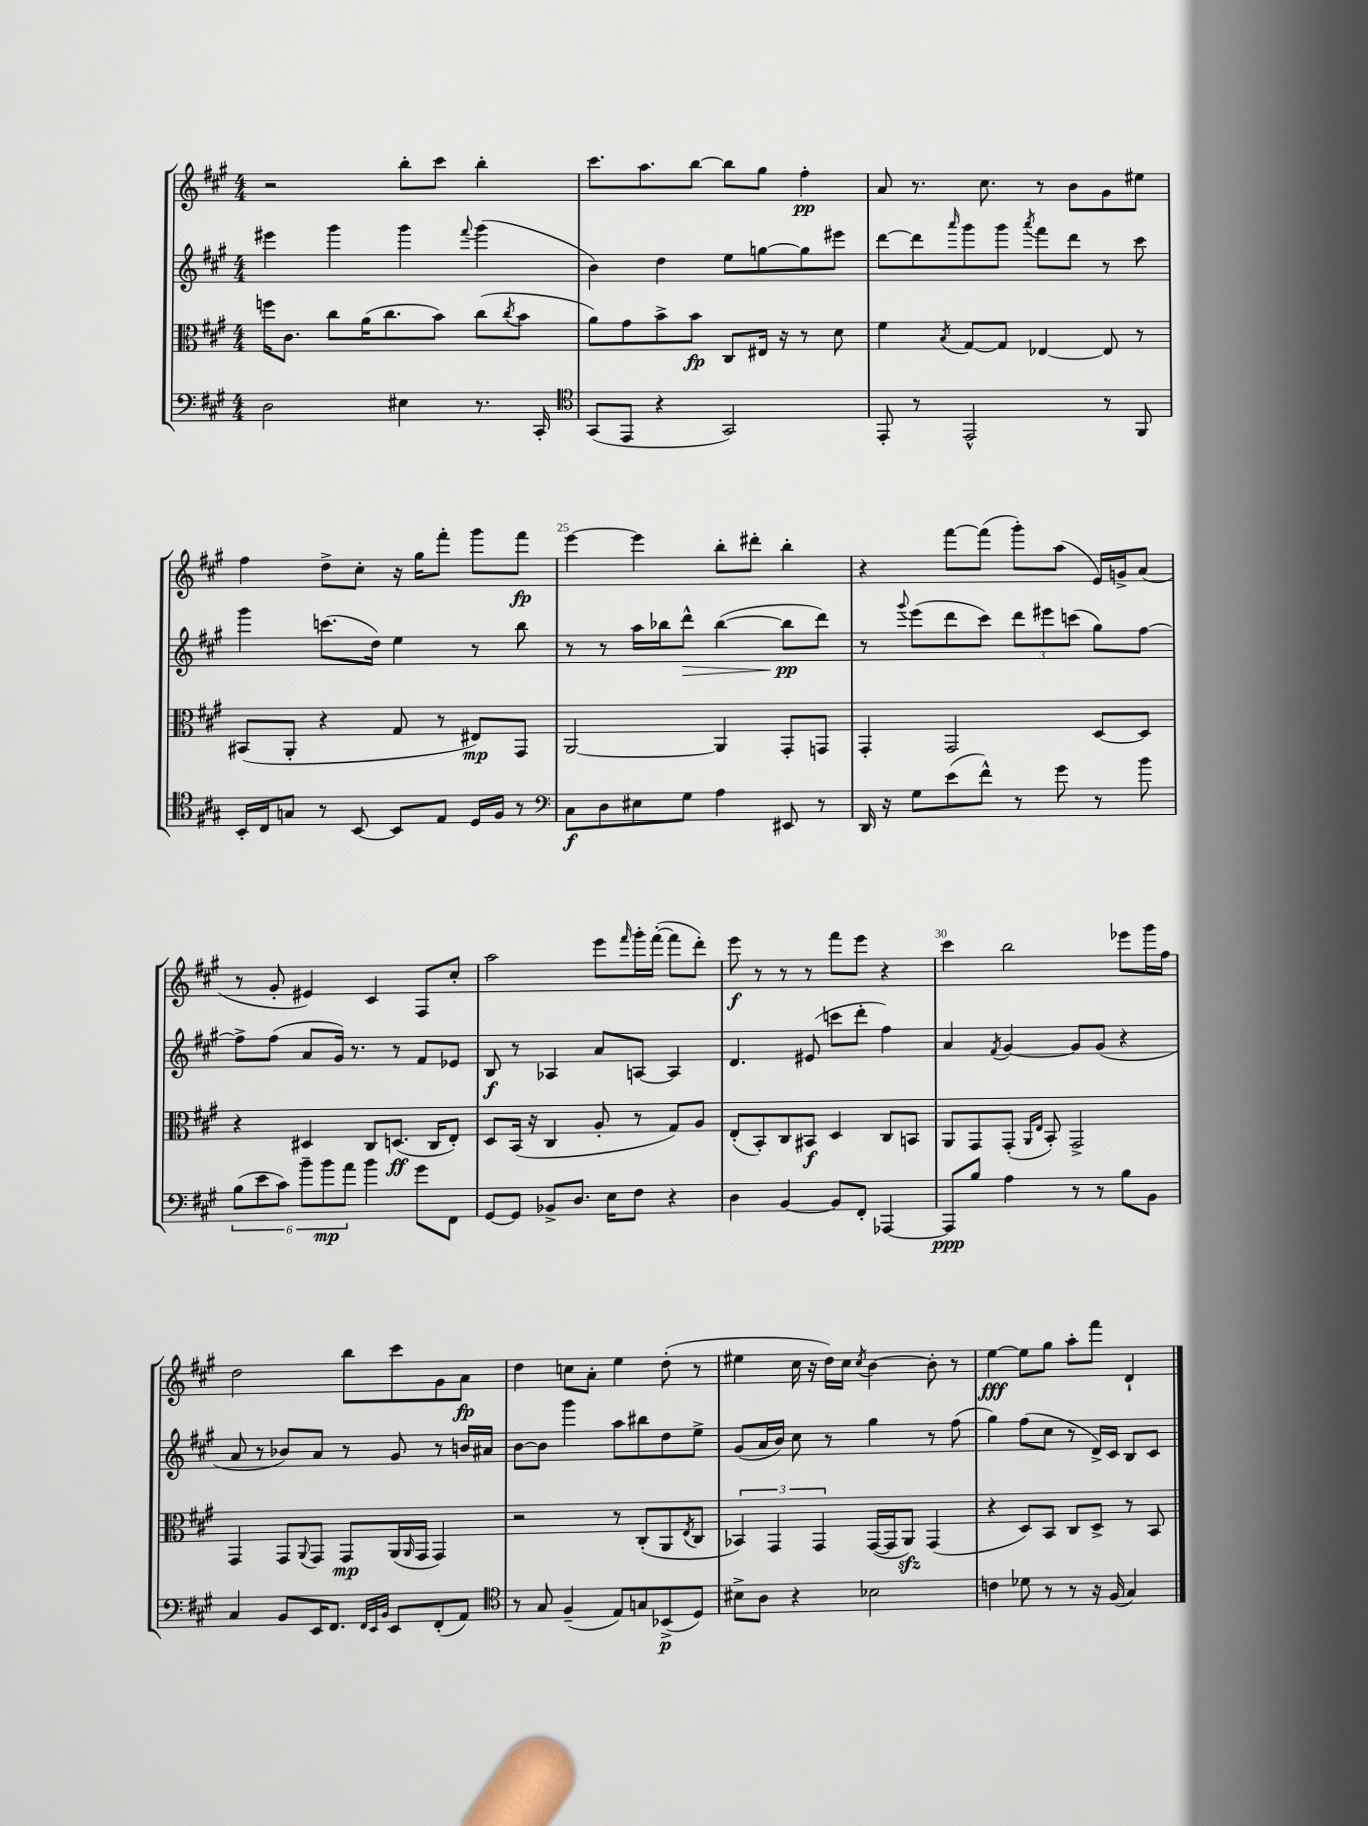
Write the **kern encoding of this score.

**kern	**kern	**kern	**kern
*staff4	*staff3	*staff2	*staff1
*clefF4	*clefC3	*clefG2	*clefG2
*k[f#c#g#]	*k[f#c#g#]	*k[f#c#g#]	*k[f#c#g#]
*M4/4	*M4/4	*M4/4	*M4/4
2D\	16ff\LK	4eee#\	2r
.	8.c#\J	.	.
.	8cc#\L	4ggg#\	.
.	(16a\K	.	.
.	8.cc#\	.	.
4E#\	.	4ggg#\	8bb'\L
.	8b\J)	.	8ccc#\J
.	.	8qqfff#/	.
8.r	(8cc#\L	(4ggg#\	4bb'\
.	8qcc#/	.	.
.	8b\J	.	.
16CC#'/	.	.	.
=	=	=	=
*clefC4	*	*	*
(8GG#/L	8a\L)	4b\)	8.ccc#\L
8EE/J	8g#\	.	.
.	.	.	8.aa\
4r	8b^\	4dd\	.
.	8b\J	.	[8bb\J
2GG#/)	8C#/L	8ee\L	8bb\]L
.	16E#/Jk	[8gg\	8gg#\J
.	16r	.	.
.	8r	8gg\]	4ff#'\
.	8d\	8eee#\J	.
=	=	=	=
8EE'/	4f#\	[8ddd\L	8a/
8r	.	8ddd\]	8.r
.	8qB/	16qqaaa/	.
2EE^^/	[8G#/L	8ggg#\	.
.	.	.	8.cc#\
.	8G#/]J	8ggg#\J	.
.	.	8qaaa/	.
.	[4E-/	8fff#\L	8r
.	.	8ddd\J	8b\L
8r	8E-/]	8r	8g#\
8FF#/	8r	8ccc#\	8ee#\J
=	=	=	=
16BB'/LL	(8BB#/L	4ggg#\	4ff#\
16C#/J	.	.	.
8G/J	8AA'/J	.	.
8r	4r	(8.ccc\L	8dd^\L
[8BB/	.	.	8cc#'\J
.	.	16dd\Jk)	.
8BB/]L	8G#/	4ee\	16r
.	.	.	16gg#\LK
8E/J	8r	.	8fff#'\J
16D/LL	8E#/L)	8r	8ggg#\L
16F#/JJ	.	.	.
8r	8GG#/J	8bb\	8fff#\J
=	=	=	=
*clefF4	*	*	*
8C#\L	[2AA/	8r	[4eee\
8D\	.	8r	.
8E#\	.	16aa\LL	4eee\]
.	.	16bb-\J	.
8G#\J	.	8ddd^^\J	.
4A\	4AA/]	([4bb-\	8bb'\L
.	.	.	8ddd#'\J
8EE#/	8GG#'/L	8bb-\]L	4bb'\
8r	8GG/J	8ddd\J)	.
=	=	=	=
16DD/	4GG#'/	8r	4r
16r	.	.	.
.	.	8qqggg#/	.
8G#\L	.	(8eee\L	.
(8e\	2GG#/	8ddd\	[8fff#\L
8f#^^\J)	.	8ccc#\J)	(8fff#\]J
8r	.	12ddd\L	8ggg#'\L)
.	.	12eee#\	.
8g#\	.	.	(8aa\J
.	.	(12ccc\J	.
8r	[8D/L	8gg#\L)	16e/LL)
.	.	.	16g^/J
8b\	8D/]J	[8ff#\J	(8a/J
=	=	=	=
(12B\L	4r	8ff#^\]L	8r
12e\	.	.	.
.	.	(8ff#\J	8g#'/
12c#\J)	.	.	.
12b~\L	4D#/	8a/L	4e#/)
12b\	.	.	.
.	.	16g#/Jk)	.
12a\J	.	.	.
.	.	8.r	.
4b\	8C#/L	.	4c#/
.	(8.D/J	8r	.
8g#\L	.	8f#/L	8F#/L
.	16C#/LK	.	.
8FF#\J	8E'/J)	8e-/J	8cc#'/J
=	=	=	=
[8GG#/L	8D/L	8B/	2aa\
8GG#/]J	(16BB/Jk	8r	.
.	16r	.	.
8BB-^/L	4C#/	4A-/	.
8.D/J	.	.	.
.	8A'/	8a/L	8eee\L
16E\LK	.	.	.
.	.	.	16qqfff#/
8F#\J	8r	[8A/J	16ggg#'\L
.	.	.	([16fff#'\JJ
4r	8G#/L)	4A/]	8fff#\]L
.	8A/J	.	8ddd'\J)
=	=	=	=
4D\	(8E'/L	4.d/	8eee\
.	8BB'/)	.	8r
[4BB/	8C#/	.	8r
.	8BB#/J	(8e#/	8r
8BB/]L	4D/	8ccc\L	8fff#\L
8FF#'/J	.	8ddd'\J	8eee\J
[4AAA-/	8C#/L	4ff#\)	4r
.	8BB/J	.	.
=	=	=	=
8AAA-/]L	8AA/L	4a/	4ccc#\
8B/J	8GG#/	.	.
.	.	8qf#/	.
4A\	(8GG#'/J	[4g#/	2bb\
.	16qqAA/LL	.	.
.	16qqE/JJ	.	.
.	8BB'/)	.	.
8r	2GG#^/	8g#/]L	.
8r	.	(8g#/J	.
8B\L	.	4r	8eee-\L
8BB\J	.	.	16ggg#\L
.	.	.	16ff#\JJ
=	=	=	=
4C#/	4GG#/	8a/	2dd\
.	.	8r	.
8BB/L	8GG#/L	8b-/L)	.
.	8qqAA/	.	.
16EE/K	8GG#/J	8a/J	.
8.FF#/J	.	.	.
.	8GG#/L	8r	8bb\L
32qqFF#/LLL	.	.	.
32qqEE/	.	.	.
32qqBB/JJJ	.	.	.
8EE/L	(16AA/L	8g#/	8ccc#\
.	16qqAA/	.	.
.	16GG#/JJ	.	.
(8FF#'/	4GG#/)	8r	8g#\
8AA/J)	.	16b/LL	8a\J
.	.	16a#/JJ	.
=	=	=	=
*clefC4	*	*	*
8r	2r	[8b\L	4dd\
8G#/	.	8b\]J	.
(4F#~/	.	4ggg#\	8cc\L
.	.	.	8a'\J
8E/L)	8r	8aa\L	4ee\
8G/	(8C#'/L	8bb#\	.
(8BB-^/	8AA/	8dd\	(8dd'\
.	8qE/	.	.
8D/J)	8C#/J	8ee^\J	8r
=	=	=	=
8B#^\L	6BB-/)	(8g#/L	4ee#\
8A\J	.	16a/L	.
.	6GG#/	.	.
.	.	16b/JJ)	.
4r	.	8cc#\	16cc#\
.	.	.	16r
.	6GG#/	.	.
.	.	8r	16dd\LL)
.	.	.	16cc#\JJ
.	.	.	8qcc#/
2B-\	([16GG#/LL	4gg#\	[4b\
.	16GG#/]J	.	.
.	8AA/J)	.	.
.	(4GG#/	8r	8b'\]
.	.	(8ff#\	8r
=	=	=	=
4c\	4r	4gg#\)	[4ee\
8d-\	8D/L)	(8ff#\L	8ee\]L
8r	8BB/J	8cc#\J	8gg#\J
8r	8C#/L	8r	8aa'\L
16r	8D^/J	16d^/LL)	8fff#\J
(16F#/	.	16c#/JJ	.
4G#/)	8r	8B/L	4d`/
.	8BB/	8c#/J	.
==	==	==	==
*-	*-	*-	*-
